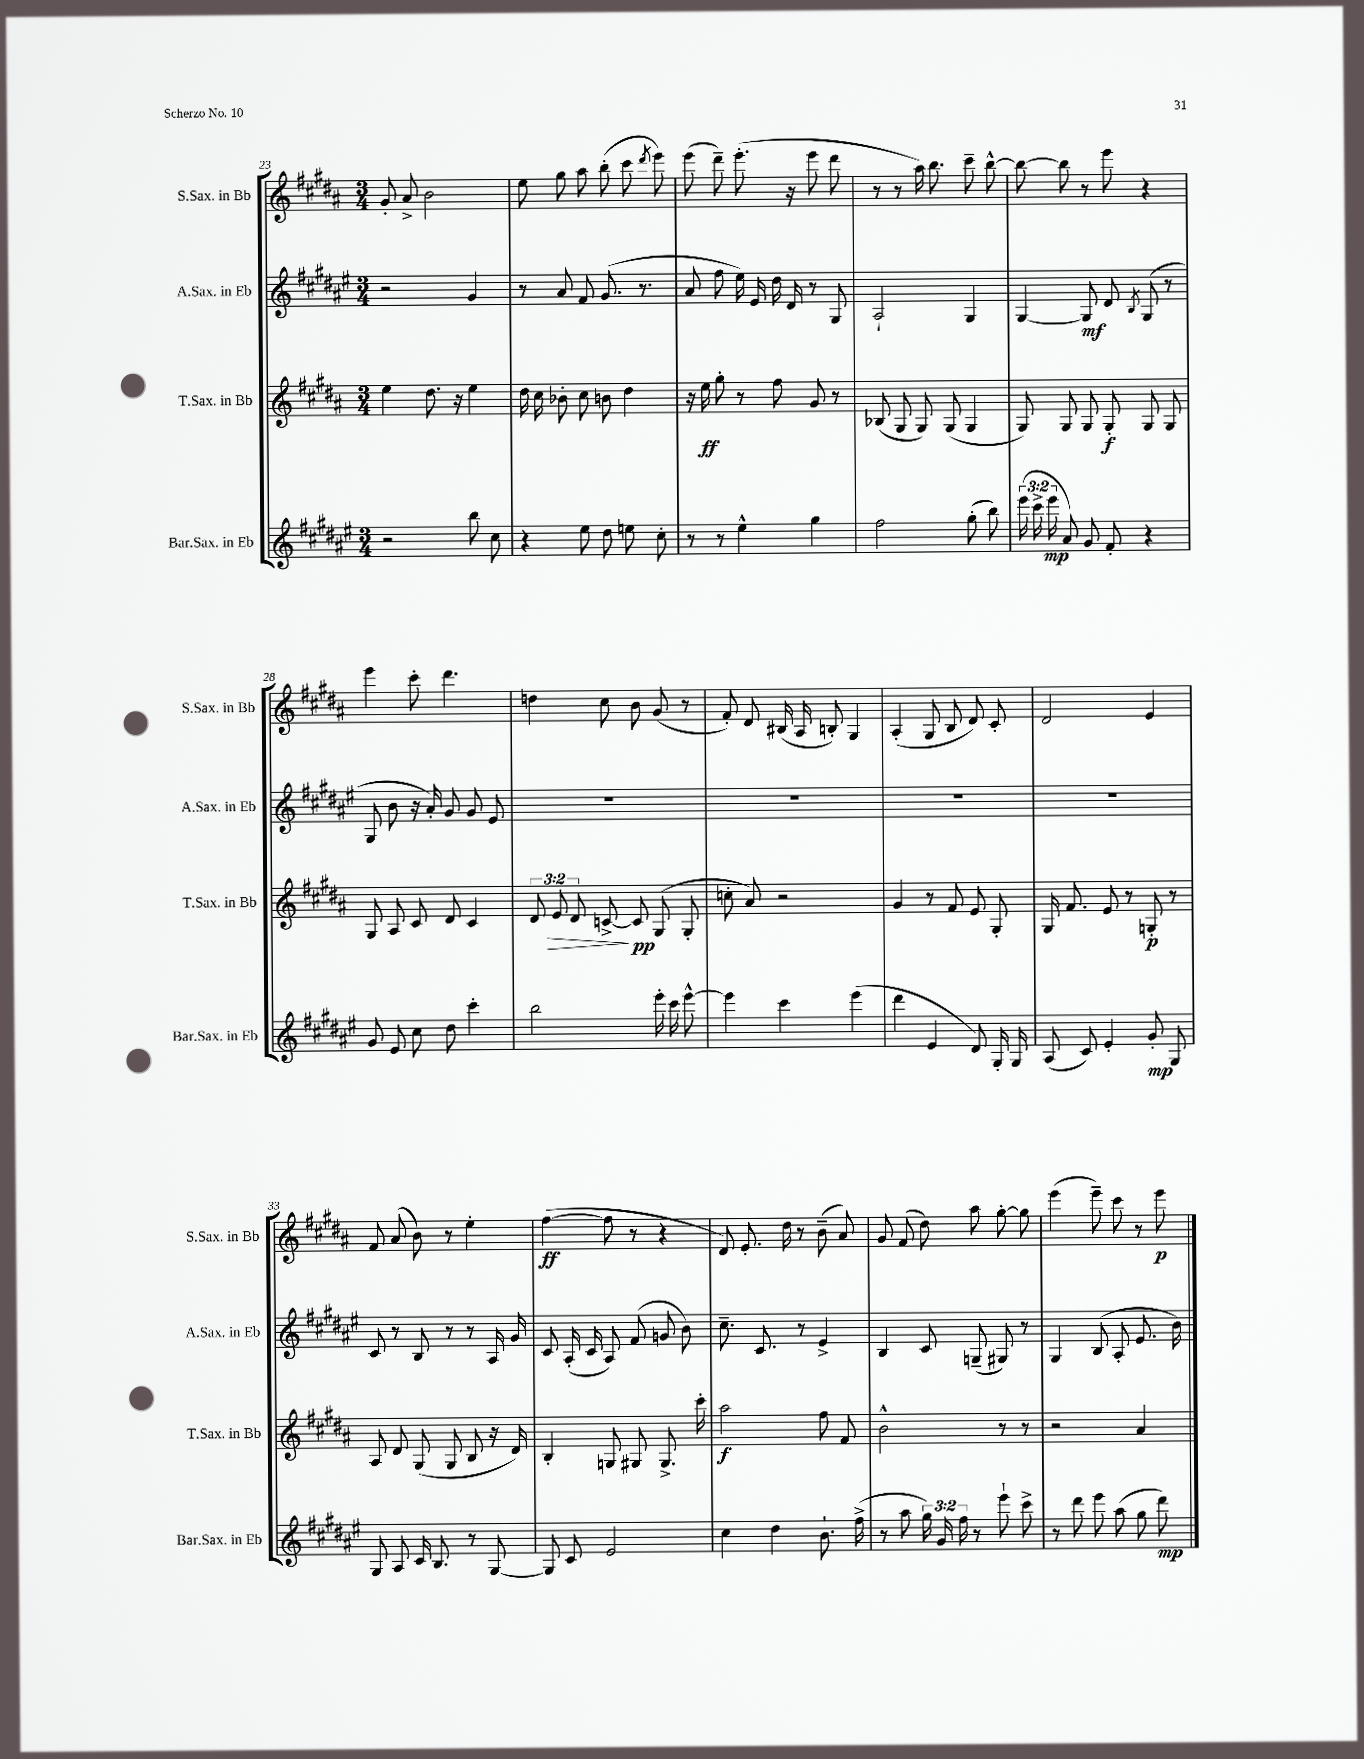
<<
\new StaffGroup <<
\new Staff = "s0" \with { instrumentName = "S.Sax. in Bb" shortInstrumentName = "S.Sax. in Bb" } {
    \clef treble \key b \major \numericTimeSignature \time 3/4
    \autoBeamOff gis'8-. ais'8-> b'2 |
    e''8 gis''8 ais''8 b''8-.( cis'''8 \acciaccatura { dis'''8 } e'''8) |
    e'''8( dis'''8--) e'''8.-.( r16 e'''8 dis'''8 |
    r8 r8 ais''16) b''8. cis'''8-- b''8~-^ |
    b''8~ b''8 r8 e'''8 r4 |
    e'''4 cis'''8-. dis'''4. |
    d''4 cis''8 b'8 gis'8( r8 |
    fis'8-.) dis'8 bis16( ais16 b8-.) gis4 |
    ais4-.( gis8 b8 dis'8) cis'8-. |
    dis'2 e'4 |
    fis'8 ais'8( b'8) r8 e''4-. |
    fis''4~\ff( fis''8 r8 r4 |
    dis'8) e'8.-. dis''16 r8 b'8--( ais'8) |
    gis'8 fis'8( dis''8) ais''8 gis''8~-. gis''8 |
    e'''4( e'''8--) cis'''8 r8 e'''8\p \bar "|." |
}
\new Staff = "s1" \with { instrumentName = "A.Sax. in Eb" shortInstrumentName = "A.Sax. in Eb" } {
    \clef treble \key fis \major \numericTimeSignature \time 3/4
    \autoBeamOff r2 gis'4 |
    r8 ais'8 fis'8 gis'8.( r8. |
    ais'8 fis''8 eis''16) eis'16 dis''16 dis'16 r8 gis8 |
    ais2-! gis4 |
    gis4~ gis8\mf dis'8 \acciaccatura { b8 } gis8( r8 |
    gis8 b'8 r16 ais'16-.) gis'8 gis'8 eis'8 |
    R2. |
    R2. |
    R2. |
    R2. |
    cis'8 r8 b8 r8 r8 ais16 gis'16 |
    cis'8 ais16-.( cis'16 ais8) fis'8( g'8 b'8) |
    cis''8.-- cis'8. r8 eis'4-> |
    b4 cis'8 g8--( gis8) r8 |
    gis4 b8( ais8-. eis'8. b'16) \bar "|." |
}
\new Staff = "s2" \with { instrumentName = "T.Sax. in Bb" shortInstrumentName = "T.Sax. in Bb" } {
    \clef treble \key b \major \numericTimeSignature \time 3/4 \override Staff.TupletNumber.text = #tuplet-number::calc-fraction-text
    \autoBeamOff e''4 dis''8. r16 e''4 |
    dis''16 cis''16 bes'8-. cis''8 b'8 dis''4 |
    r16 e''16\ff gis''8-. r8 fis''8 gis'8 r8 |
    bes8( gis8 gis8) gis8( gis4 |
    gis8) gis8 gis8 gis8-.\f gis8 gis8 |
    gis8 ais8 cis'8 dis'8 cis'4 |
    \tuplet 3/2 { dis'8 e'8\> dis'8 } c'8~->\! c'8\pp gis8( gis8-. |
    c''8-. ais'8) r2 |
    gis'4 r8 fis'8 e'8 gis8-. |
    gis16 fis'8. e'8 r8 g8-.\p r8 |
    ais8 dis'8 gis8( gis8 b8 r16 dis'16) |
    b4-. g8 gis8 gis8.-> cis'''16-. |
    ais''2\f fis''8 fis'8 |
    b'2-^ r8 r8 |
    r2 ais'4 \bar "|." |
}
\new Staff = "s3" \with { instrumentName = "Bar.Sax. in Eb" shortInstrumentName = "Bar.Sax. in Eb" } {
    \clef treble \key fis \major \numericTimeSignature \time 3/4 \override Staff.TupletNumber.text = #tuplet-number::calc-fraction-text
    \autoBeamOff r2 b''8 cis''8 |
    r4 eis''8 dis''8 e''8 cis''8-. |
    r8 r8 eis''4-^ gis''4 |
    fis''2 gis''8-.( b''8) |
    \tuplet 3/2 { eis'''16( cis'''16-> eis'''16\mp } ais'8) gis'8 fis'8-. r4 |
    gis'8 eis'8 cis''8 dis''8 cis'''4-. |
    b''2 eis'''16-. cis'''16 eis'''8~-^ |
    eis'''4 cis'''4 eis'''4( |
    dis'''4 eis'4 dis'8) gis16-. gis16 |
    ais8( cis'8) eis'4-. gis'8-.\mp gis8 |
    gis8 ais8 cis'16 b8. r8 gis8~ |
    gis8 cis'8 eis'2 |
    cis''4 dis''4 b'8.-! fis''16->( |
    r8 ais''8 \tuplet 3/2 { gis''16) gis'16 fis''16 } r8 eis'''8-! cis'''8-> |
    r8 dis'''8 eis'''8 ais''8( gis''8 dis'''8\mp) \bar "|." |
}
>>
>>
\layout { \context { \Score currentBarNumber = #23 } }
